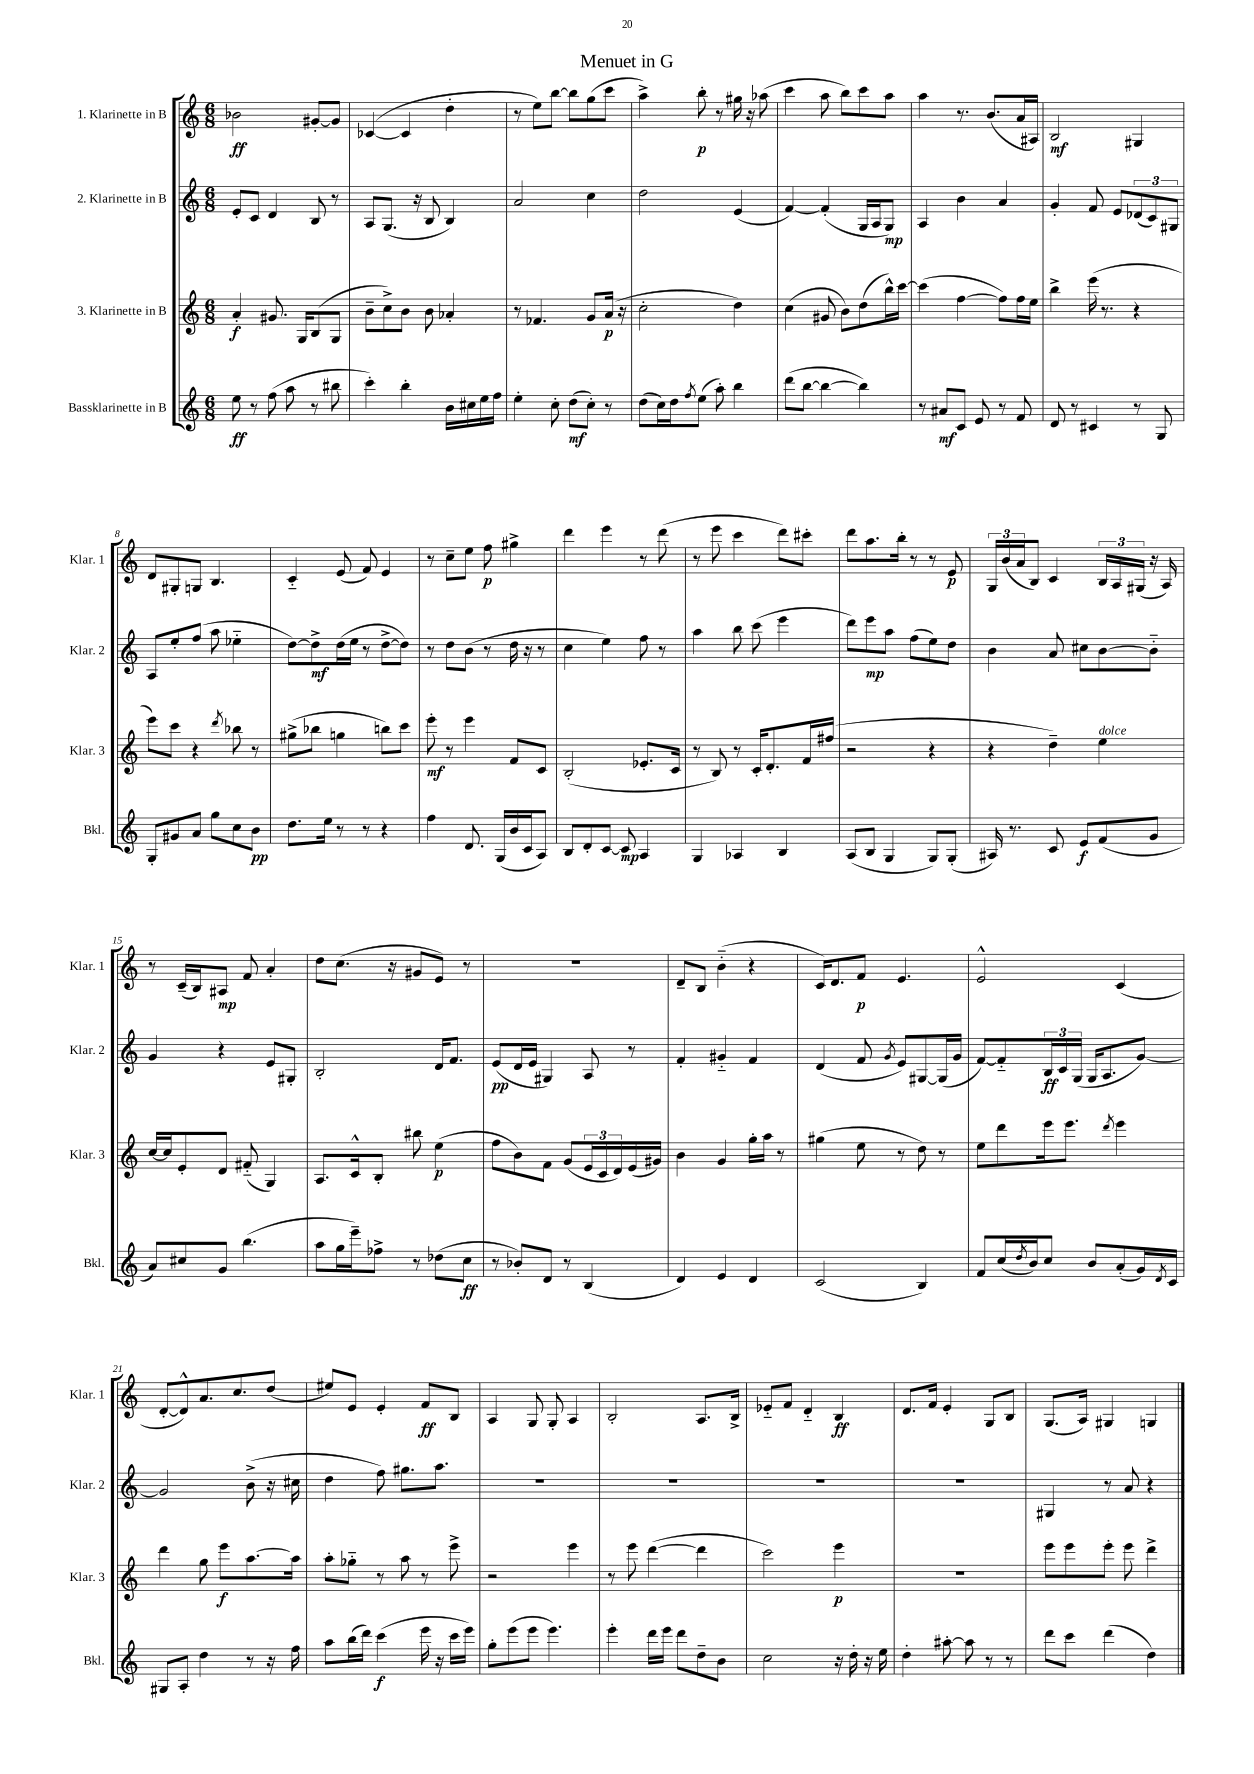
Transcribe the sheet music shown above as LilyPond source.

\header { title = "Menuet in G" }
<<
\new StaffGroup <<
\new Staff = "s0" \with { instrumentName = "1. Klarinette in B" shortInstrumentName = "Klar. 1" } {
    \clef treble \key c \major \numericTimeSignature \time 6/8
    bes'2\ff gis'8~-. gis'8 |
    ces'4~( ces'4 d''4-. |
    r8 e''8) b''8~ b''8 g''8( c'''8 |
    a''4->) b''8-.\p r8 gis''16 r16 aes''8( |
    c'''4 a''8 b''8) c'''8 a''8 |
    a''4 r8. b'8.( a'16 ais16) |
    b2\mf gis4 |
    d'8 gis8-. g8 b4. |
    c'4-_ e'8( f'8) e'4 |
    r8 c''8-- e''8 f''8\p gis''4-> |
    d'''4 e'''4 r8 d'''8( |
    r8 e'''8 c'''4 d'''8) cis'''8-. |
    d'''8 a''8. b''16-. r8 r8 e'8\p |
    \tuplet 3/2 { g16 b'16( a'16 } b8) c'4 \tuplet 3/2 { b16 a16 gis16( } r16 a16) |
    r8 c'16--( b16) ais8\mp f'8 a'4-. |
    d''8 c''8.( r16 gis'8 e'8) r8 |
    R2. |
    d'8-- b8 b'4-_( r4 |
    c'16) d'8. f'8\p e'4. |
    e'2-^ c'4( |
    d'8~-. d'8-^) a'8. c''8. d''8( |
    eis''8) e'8 e'4-. f'8\ff b8 |
    a4 g8 g8-. a4 |
    b2-. a8. b16-> |
    ees'8-_ f'8 d'4-_ b4\ff |
    d'8. f'16 e'4-. g8 b8 |
    g8.( a16) gis4 g4 \bar "|." |
}
\new Staff = "s1" \with { instrumentName = "2. Klarinette in B" shortInstrumentName = "Klar. 2" } {
    \clef treble \key c \major \numericTimeSignature \time 6/8
    e'8-. c'8 d'4 b8 r8 |
    a8 g8.( r16 b8 b4) |
    a'2 c''4 |
    d''2 e'4( |
    f'4~) f'4-.( g16 a16 g8\mp) |
    a4 b'4 a'4 |
    g'4-. f'8 e'8 \tuplet 3/2 { des'8( c'8) gis8 } |
    a8 e''8-. f''8( a''8 ees''4-_ |
    d''8~) d''8->\mf d''16( e''16 r8 d''8~-> d''8) |
    r8 d''8 b'8( r8 d''16 r16 r8 |
    c''4 e''4) f''8 r8 |
    a''4 b''8 c'''8( e'''4 |
    d'''8) e'''8\mp a''8 f''8( e''8) d''8 |
    b'4 a'8 cis''8 b'8~ b'8-_ |
    g'4 r4 e'8 gis8-. |
    b2-. d'16 f'8. |
    e'8\pp( d'16 e'16 gis4) a8 r8 |
    f'4-. gis'4-_ f'4 |
    d'4( f'8 \acciaccatura { g'8 } e'8) gis8~ gis16( g'16 |
    f'8~) f'8-_ \tuplet 3/2 { b16\ff c'16 g16( } g16 a8. g'8~) |
    g'2 b'8->( r16 cis''16 |
    d''4 f''8) gis''8. a''8. |
    R2. |
    R2. |
    R2. |
    R2. |
    gis4 r8 a'8 r4 \bar "|." |
}
\new Staff = "s2" \with { instrumentName = "3. Klarinette in B" shortInstrumentName = "Klar. 3" } {
    \clef treble \key c \major \numericTimeSignature \time 6/8
    a'4-.\f gis'8. g16 b8( g8 |
    b'8-- c''8->) b'8 b'8 aes'4-. |
    r8 fes'4. g'8 a'16\p( r16 |
    c''2-. d''4) |
    c''4( gis'8 b'8) d''8( b''16-^) c'''16~ |
    c'''4( f''4~ f''8) f''16 e''16 |
    b''4-> e'''16( r8. r4 |
    e'''8) c'''8 r4 \acciaccatura { d'''8 } bes''8 r8 |
    gis''8->( bes''8 g''4 b''8) c'''8 |
    e'''8-.\mf r8 e'''4 f'8 c'8 |
    b2-.( ees'8.-. c'16 |
    r8 b8) r8 c'16-. d'8.-. f'16 fis''16( |
    r2 r4 |
    r4 d''4--) e''4^\markup { \italic "dolce" } |
    c''16~ c''16 e'8-. d'8 fis'8-_( g4) |
    a8. c'16-^ b8-. bis''8 e''4\p( |
    f''8 b'8) f'8 g'8( \tuplet 3/2 { e'16 c'16 d'16) } e'16( gis'16) |
    b'4 g'4 g''16-. a''16 r8 |
    gis''4( e''8 r8 d''8) r8 |
    e''8 d'''8 e'''16 e'''8. \acciaccatura { d'''8 } e'''4 |
    d'''4 g''8 e'''8\f a''8.~ a''16 |
    a''8-. ges''8-_ r8 a''8 r8 e'''8-> |
    r2 e'''4 |
    r8 e'''8 d'''4~( d'''4 |
    c'''2) e'''4\p |
    R2. |
    e'''8 e'''8 e'''8-. e'''8 d'''4-> \bar "|." |
}
\new Staff = "s3" \with { instrumentName = "Bassklarinette in B" shortInstrumentName = "Bkl." } {
    \clef treble \key c \major \numericTimeSignature \time 6/8
    e''8\ff r8 f''8( a''8 r8 bis''8 |
    c'''4-.) b''4-. b'16 cis''16 e''16 f''16 |
    e''4-. c''8-. d''8\mf( c''8-.) r8 |
    d''8( c''16) d''16 \acciaccatura { f''8 } e''8( a''8-.) b''4 |
    d'''8( b''8~ b''4~ b''4) |
    r8 ais'8\mf c'8 e'8 r8 f'8 |
    d'8 r8 cis'4 r8 g8 |
    g8-. gis'8 a'8 g''8 c''8 b'8\pp |
    d''8. e''16 r8 r8 r4 |
    f''4 d'8. g16( b'16 c'16 a8) |
    b8 d'8-. c'8~ c'8\mp a4 |
    g4 aes4 b4 |
    a8( b8 g4 g8) g8-.( |
    ais16) r8. c'8 e'8\f f'8( g'8 |
    a'8) cis''8 g'8 b''4.( |
    a''8 g''16 e'''16--) fes''8-> r8 des''8( c''8\ff |
    r8 bes'8-.) d'8 r8 b4( |
    d'4) e'4 d'4 |
    c'2( b4) |
    f'8 c''16( \acciaccatura { d''8 } b'16) c''8 b'8 a'8-.( g'16) \acciaccatura { d'8 } c'16 |
    gis8 a8-. d''4 r8 r16 f''16 |
    a''8 b''16( d'''16) c'''4\f( e'''16 r16 c'''16 e'''16) |
    g''8-. e'''8( e'''8 e'''4.) |
    e'''4-. d'''16 e'''16 d'''8 d''8-- b'8 |
    c''2 r16 d''16-. r16 e''16 |
    d''4-. ais''8~-. ais''8 r8 r8 |
    d'''8 c'''8 d'''4( d''4) \bar "|." |
}
>>
>>
